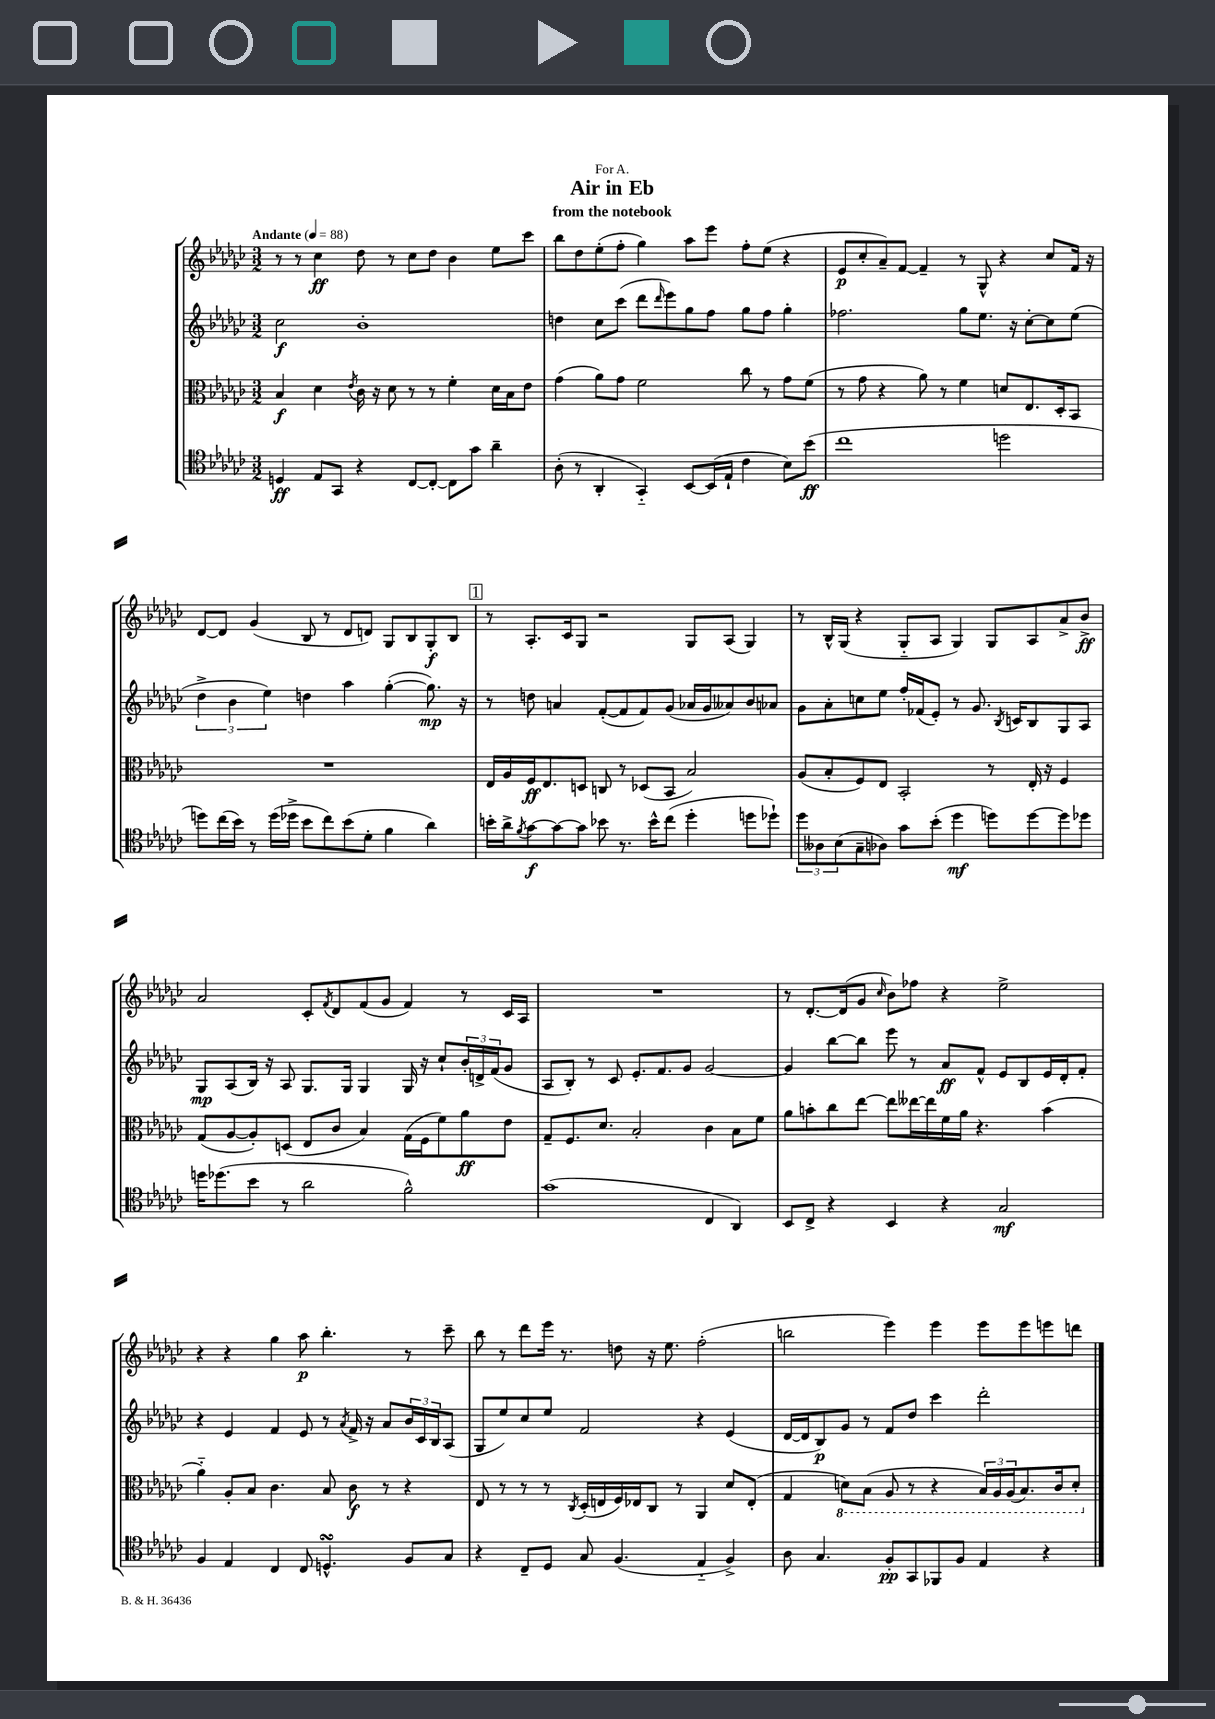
\header { title = "Air in Eb" subtitle = "from the notebook" dedication = "For A." }
<<
\new StaffGroup <<
\new Staff = "s0" {
    \clef treble \key ges \major \numericTimeSignature \time 3/2 \tempo "Andante" 4 = 88
    r8 r8 ces''4\ff des''8 r8 ces''8 des''8 bes'4 ees''8 ces'''8 |
    bes''8 des''8 ees''8-.( f''8-. ges''4) aes''8 ees'''8 f''8-. ees''8( r4 |
    ees'8\p ces''8-. aes'8--) f'8~ f'4-- r8 ges8-^ r4 ces''8 f'16 r16 |
    des'8~ des'8 ges'4( bes8 r8 des'8 d'8) ges8 bes8 ges8-.\f bes8 |
    \mark \markup { \box "1" } r8 aes8.-. ces'16 ges8 r2 ges8 aes8( ges4) |
    r8 bes16-^ ges16( r4 ges8-_ aes8 ges4) ges8 aes8 aes'8-> bes'8->\ff |
    aes'2 ces'8-. \acciaccatura { f'8 } des'8 f'8( ges'8 f'4) r8 ces'16 aes16 |
    R1. |
    r8 des'8.~-. des'16( ges'8 \grace { ces''16 } bes'8) fes''8 r4 ees''2-> |
    r4 r4 ges''4 aes''8\p bes''4.-. r8 ces'''8-- |
    bes''8 r8 des'''8 ees'''16 r8. d''8 r16 ees''8. f''2-.( |
    b''2 ees'''4) ees'''4 ees'''8 ees'''8 e'''8 d'''8 \bar "|." |
}
\new Staff = "s1" {
    \clef treble \key ges \major \numericTimeSignature \time 3/2
    ces''2\f bes'1-. |
    d''4 ces''8 ces'''8( des'''8 \grace { des'''16 } ees'''8) ges''8 f''8 ges''8 f''8 ges''4-. |
    fes''2. ges''8 ees''8. r16 ces''8~-. ces''8 ees''8( |
    \tuplet 3/2 { des''4-> bes'4 ees''4) } d''4 aes''4 ges''4~-.( ges''8.\mp) r16 |
    \mark \markup { \box "1" } r8 d''8 a'4 f'8~-.( f'8 f'8) ges'8( aes'16 ges'16 aeses'8) bes'8 aes'8 |
    ges'8 aes'8-. c''8 ees''8 f''16-. fes'16( ees'8-.) r8 ges'8. \acciaccatura { bes8 } c'16 bes8 ges8 aes8 |
    ges8\mp aes8( bes16) r16 aes8 ges8. ges16 ges4 ges16 r16 ces''8-! \tuplet 3/2 { bes'16-. d'16-> f'16( } ges'8 |
    aes8 bes8-.) r8 ces'8 ees'8.-. f'8. ges'8 ges'2~ |
    ges'4 bes''8~ bes''8 ees'''8 r8 aes'8\ff f'8-^ ees'8 bes8 ees'16 des'16-. f'8-. |
    r4 ees'4 f'4 ees'8 r8 \acciaccatura { aes'8 } f'16-> r16 aes'8 \tuplet 3/2 { bes'16 ces'16 bes16 } aes8( |
    ges8 ees''8) ces''8 ees''8 f'2 r4 ees'4( |
    des'16~ des'16 bes8\p) ges'8 r8 f'8 des''8 ces'''4 des'''2-. \bar "|." |
}
\new Staff = "s2" {
    \clef alto \key ges \major \numericTimeSignature \time 3/2
    bes4\f des'4 \acciaccatura { ees'8 } ces'16 r16 des'8 r8 r8 f'4-. des'16 bes16 ees'8 |
    ges'4( aes'8) ges'8 f'2 ces''8 r8 ges'8 f'8( |
    r8 ges'8 r4 aes'8) r8 f'4 d'8 ees8. des16-. bes,8 |
    R1. |
    \mark \markup { \box "1" } ees16 aes16 f16\ff ees8. d8 c8 r8 des8( bes,8 bes2) |
    aes8( bes8-. f8) ees8 bes,2-. r8 ees16-. r16 f4 |
    ges8( aes8~ aes8-.) d8( ees8 ces'8 bes4) ges16( f16 f'8) aes'8\ff ees'8 |
    ges8-- f8. des'8. bes2-. ces'4 bes8 f'8 |
    aes'8 b'8-. ces''8 ees''8~ ees''8 eeses''16~ eeses''16 f'16 aes'16 r4. b'4( |
    aes'4-_) aes8-. bes8 ces'4. bes8 ces'8\f r8 r4 |
    ees8 r8 r8 r8 \acciaccatura { ces8 } des16-.( e16 f16) ees16 ces8 r8 aes,4 des'8 ees8-.( |
    ges4 \ottava #-1 d8) bes,8( aes,8 r8 r4 \tuplet 3/2 { bes,16) aes,16 aes,16( } bes,8.) ces16 d8-. \ottava #0 \bar "|." |
}
\new Staff = "s3" {
    \clef tenor \key ges \major \numericTimeSignature \time 3/2
    d4\ff ees8 ges,8 r4 ces8~ ces8~-. ces8 ges'8 aes'4-- |
    aes8-.( r8 aes,4-. ges,4-_) bes,8~ bes,16( ees16-! ces'4 bes8) bes'8\ff( |
    ces''1 d''2 |
    d''8) ces''16( bes'16) r8 d''16( des''16-> bes'8 ces''8) bes'8( des'8-. f'4 aes'4) |
    \mark \markup { \box "1" } b'16-. aes'16-> \acciaccatura { f'8 } ges'8~\f ges'8~ ges'8 bes'8 r8. bes'16-^ ces''8( des''4-. d''8 des''8-!) |
    \tuplet 3/2 { des''8 aeses8 bes8( } ges8-- aes8) ges'8 bes'8-.( des''4\mf d''8) d''8~ d''8 des''8 |
    d''16 des''8.( bes'8 r8 aes'2 f'2-^) |
    ges'1( ces4 aes,4) |
    bes,8 ces8-> r4 bes,4 r4 ges2\mf |
    f4 ees4 ces4 ces8 d4.-^\turn f8 ges8 |
    r4 ces8-- des8 ges8 f4.( ees4-_ f4->) |
    aes8 ges4. f8-.\pp ges,8 fes,8 f8 ees4 r4 \bar "|." |
}
>>
>>
\layout { \context { \Score \remove "Bar_number_engraver" } }
